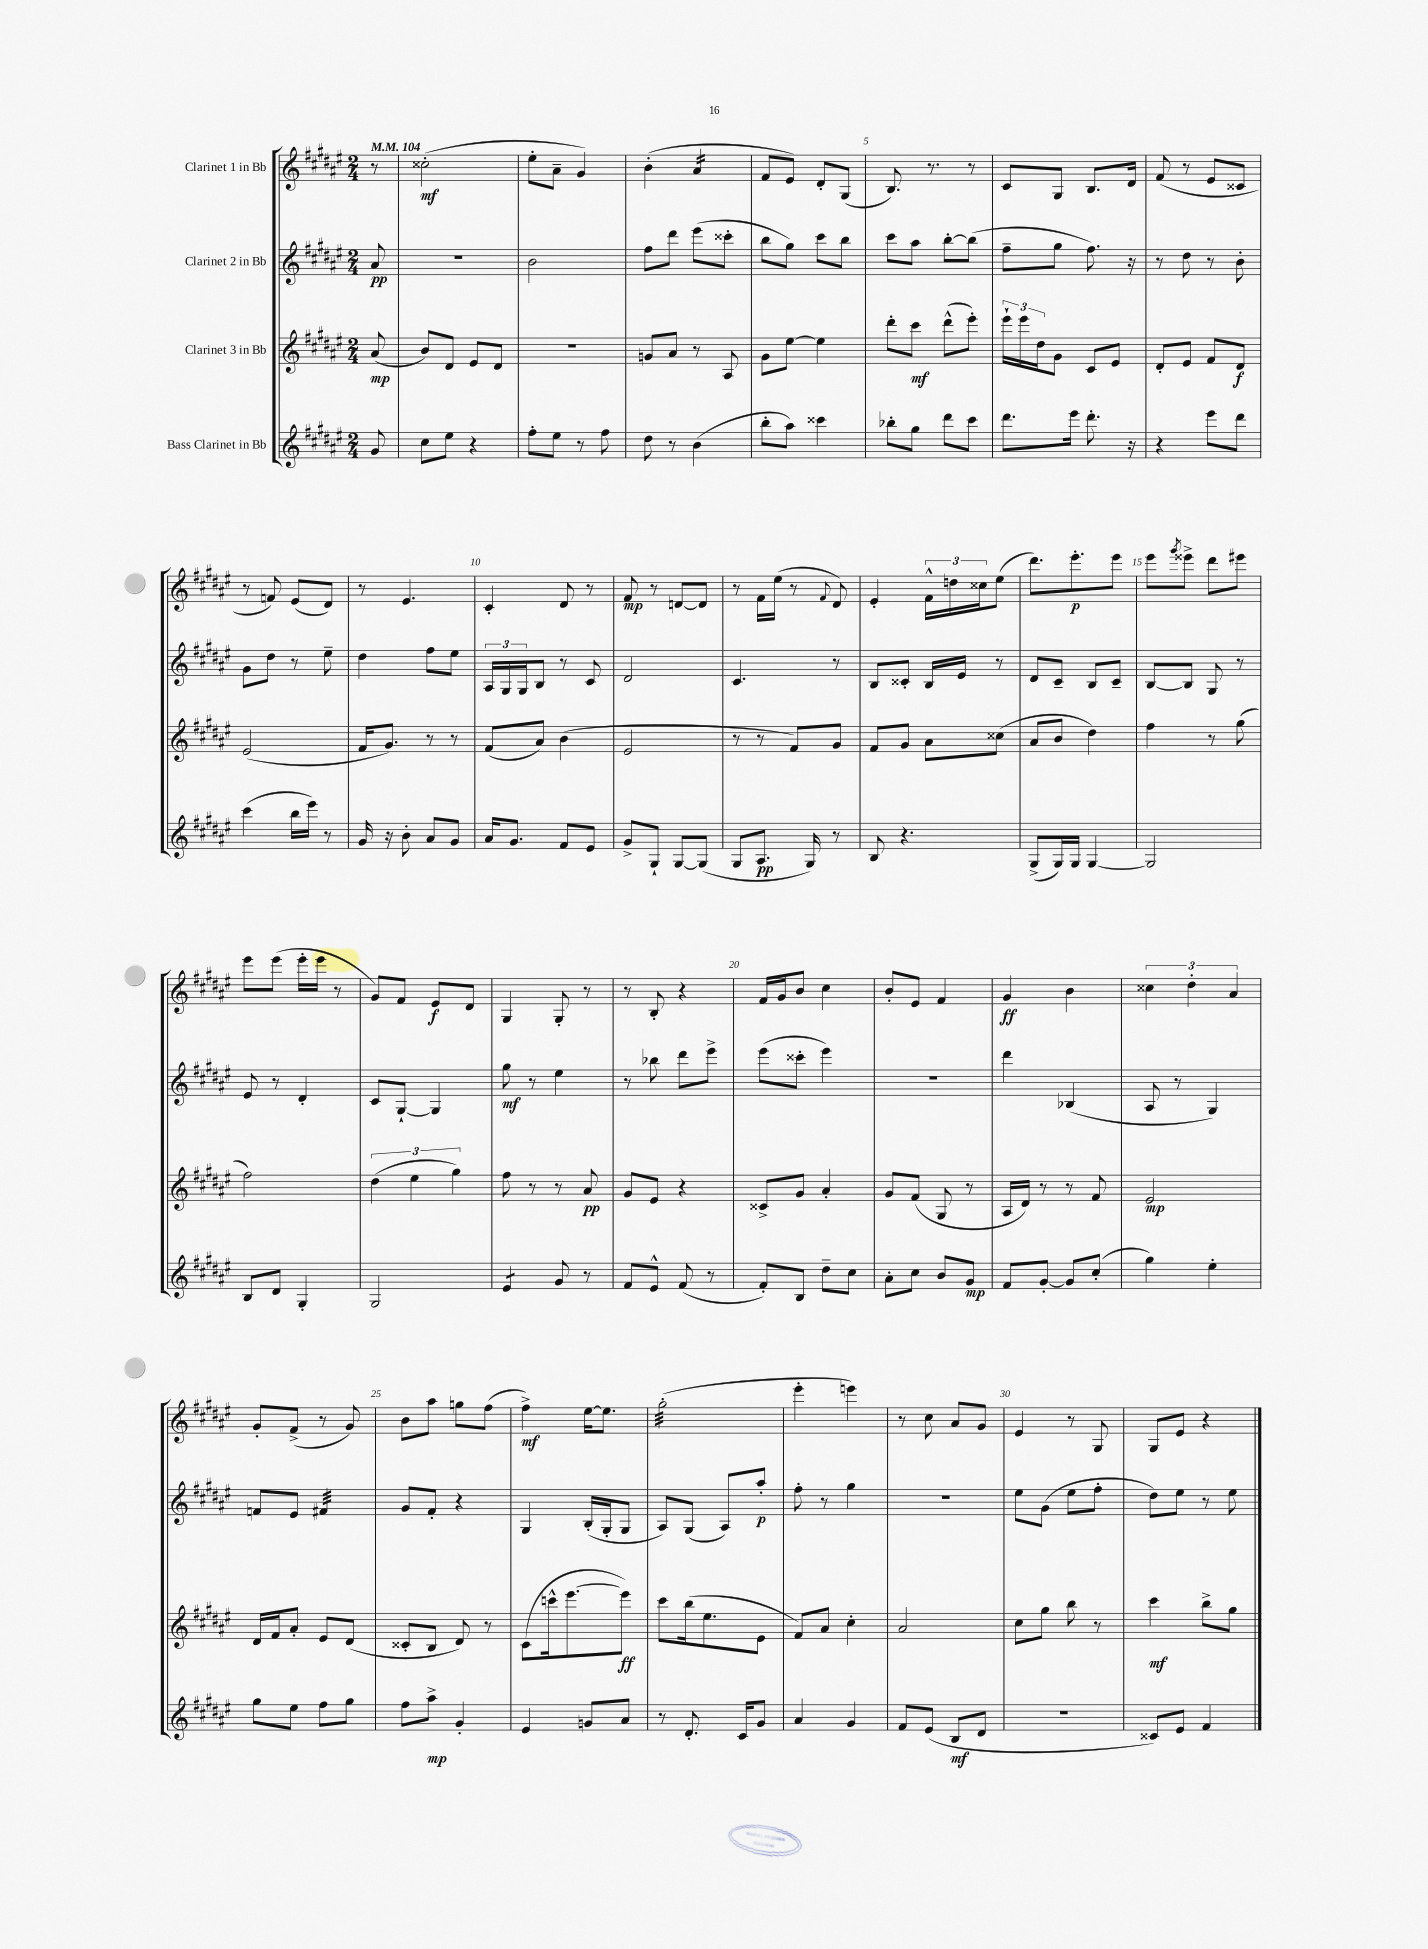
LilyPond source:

<<
\new StaffGroup <<
\new Staff = "s0" \with { instrumentName = "Clarinet 1 in Bb" } {
    \clef treble \key fis \major \numericTimeSignature \time 2/4 \partial 8 \tempo 4 = 104
    r8 |
    cisis''2-.\mf( |
    eis''8-. ais'8-- gis'4) |
    b'4-.( ais'4:16 |
    fis'8 eis'8) dis'8-. gis8( |
    b8.) r8. r8 |
    cis'8 gis8 b8. dis'16 |
    fis'8( r8 eis'8 cisis'8 |
    r8 f'8) eis'8( dis'8) |
    r8 eis'4. |
    cis'4-. dis'8 r8 |
    fis'8\mp r8 d'8~ d'8 |
    r8 fis'16 eis''16( r8 \appoggiatura { fis'8 } dis'8) |
    eis'4-. \tuplet 3/2 { fis'16-^ d''16 cisis''16 } eis''8( |
    dis'''8.) eis'''8.-.\p eis'''8 |
    eis'''8 \acciaccatura { gis'''8 } eisis'''8-> dis'''8 eis'''8 |
    eis'''8 eis'''8( eis'''16-. eis'''16 r8 |
    gis'8) fis'8 eis'8\f dis'8 |
    gis4 gis8-. r8 |
    r8 b8-. r4 |
    fis'16 gis'16 b'8 cis''4 |
    b'8-. eis'8 fis'4 |
    gis'4\ff b'4 |
    \tuplet 3/2 { cisis''4 dis''4-. ais'4 } |
    gis'8-. fis'8->( r8 gis'8) |
    b'8 ais''8 g''8 fis''8( |
    fis''4->\mf) eis''16~ eis''8. |
    gis''2:32-.( |
    eis'''4-. e'''4) |
    r8 cis''8 ais'8 gis'8 |
    eis'4 r8 gis8 |
    gis8 eis'8 r4 \bar "|." |
}
\new Staff = "s1" \with { instrumentName = "Clarinet 2 in Bb" } {
    \clef treble \key fis \major \numericTimeSignature \time 2/4 \partial 8
    ais'8\pp |
    r2 |
    b'2 |
    fis''8 dis'''8 eis'''8( cisis'''8-. |
    b''8 gis''8) cis'''8 b''8 |
    cis'''8 ais''8 b''8~-. b''8( |
    fis''8-- gis''8 fis''8.) r16 |
    r8 dis''8 r8 b'8-. |
    gis'8 dis''8 r8 eis''8-- |
    dis''4 fis''8 eis''8 |
    \tuplet 3/2 { ais16 gis16 gis16 } b8 r8 cis'8 |
    dis'2 |
    cis'4. r8 |
    b8 cisis'8-. b16 eis'16 r8 |
    dis'8 cis'8-- b8 cis'8-- |
    b8~ b8 gis8 r8 |
    eis'8 r8 dis'4-. |
    cis'8 gis8~-! gis4 |
    gis''8\mf r8 eis''4 |
    r8 bes''8 dis'''8 eis'''8-> |
    eis'''8( cisis'''8-. eis'''4) |
    r2 |
    dis'''4 bes4( |
    ais8 r8 gis4) |
    f'8 eis'8 fis'4:32 |
    gis'8 fis'8-. r4 |
    gis4 b16-.( gis16-. gis8 |
    ais8) gis8( ais8) ais''8-.\p |
    fis''8-. r8 gis''4 |
    r2 |
    eis''8 gis'8( eis''8 fis''8-. |
    dis''8) eis''8 r8 eis''8 \bar "|." |
}
\new Staff = "s2" \with { instrumentName = "Clarinet 3 in Bb" } {
    \clef treble \key fis \major \numericTimeSignature \time 2/4 \partial 8
    ais'8\mp( |
    b'8) dis'8 eis'8 dis'8 |
    R2 |
    g'8 ais'8 r8 ais8 |
    gis'8 eis''8~ eis''4 |
    dis'''8-. cis'''8\mf dis'''8-^( eis'''8-.) |
    \tuplet 3/2 { eis'''16-! eis'''16 dis''16 } gis'8 cis'8 eis'8 |
    dis'8-. eis'8 fis'8 dis'8\f |
    eis'2( |
    fis'16 gis'8.) r8 r8 |
    fis'8( ais'8) b'4( |
    eis'2 |
    r8 r8 fis'8) gis'8 |
    fis'8 gis'8 ais'8 cisis''8( |
    ais'8 b'8 dis''4) |
    fis''4 r8 gis''8( |
    fis''2) |
    \tuplet 3/2 { dis''4( eis''4 gis''4) } |
    fis''8 r8 r8 ais'8\pp |
    gis'8 eis'8 r4 |
    cisis'8-> gis'8 ais'4-. |
    gis'8 fis'8( gis8 r8 |
    ais16 dis'16) r8 r8 fis'8 |
    eis'2\mp |
    dis'16 fis'16 ais'8-. eis'8 dis'8( |
    cisis'8-. b8 dis'8) r8 |
    cis'8( c'''16-^ eis'''8.~ eis'''8\ff) |
    cis'''8 b''16( eis''8. eis'8 |
    fis'8) ais'8 cis''4-. |
    ais'2 |
    cis''8 gis''8 b''8 r8 |
    cis'''4\mf b''8-> gis''8 \bar "|." |
}
\new Staff = "s3" \with { instrumentName = "Bass Clarinet in Bb" } {
    \clef treble \key fis \major \numericTimeSignature \time 2/4 \partial 8
    gis'8 |
    cis''8 eis''8 r4 |
    fis''8-. eis''8 r8 fis''8 |
    dis''8 r8 b'4( |
    b''8-. ais''8) cisis'''4 |
    bes''8-. gis''8 dis'''8 cis'''8 |
    dis'''8. eis'''16 dis'''8.-. r16 |
    r4 eis'''8 dis'''8 |
    cis'''4( b''16 eis'''16) r8 |
    gis'16 r16 b'8-. ais'8 gis'8 |
    ais'16 gis'8. fis'8 eis'8 |
    gis'8-> gis8-! gis8~ gis8( |
    gis8 ais8.\pp gis16) r8 |
    b8 r4. |
    gis8->( gis16) gis16 gis4~ |
    gis2 |
    b8 dis'8 gis4-. |
    gis2 |
    eis'4:8 gis'8 r8 |
    fis'8 eis'8-^ fis'8( r8 |
    fis'8-.) b8 dis''8-- cis''8 |
    ais'8-. cis''8 b'8 gis'8\mp |
    fis'8 gis'8~-. gis'8 cis''8-.( |
    gis''4) eis''4-. |
    gis''8 eis''8 fis''8 gis''8 |
    fis''8 ais''8->\mp gis'4-. |
    eis'4 g'8 ais'8 |
    r8 dis'8.-. cis'16 gis'8 |
    ais'4 gis'4 |
    fis'8 eis'8( b8\mf dis'8 |
    R2 |
    cisis'8) eis'8 fis'4 \bar "|." |
}
>>
>>
\layout { \context { \Score \override BarNumber.break-visibility = ##(#f #t #t) barNumberVisibility = #(every-nth-bar-number-visible 5) } }
